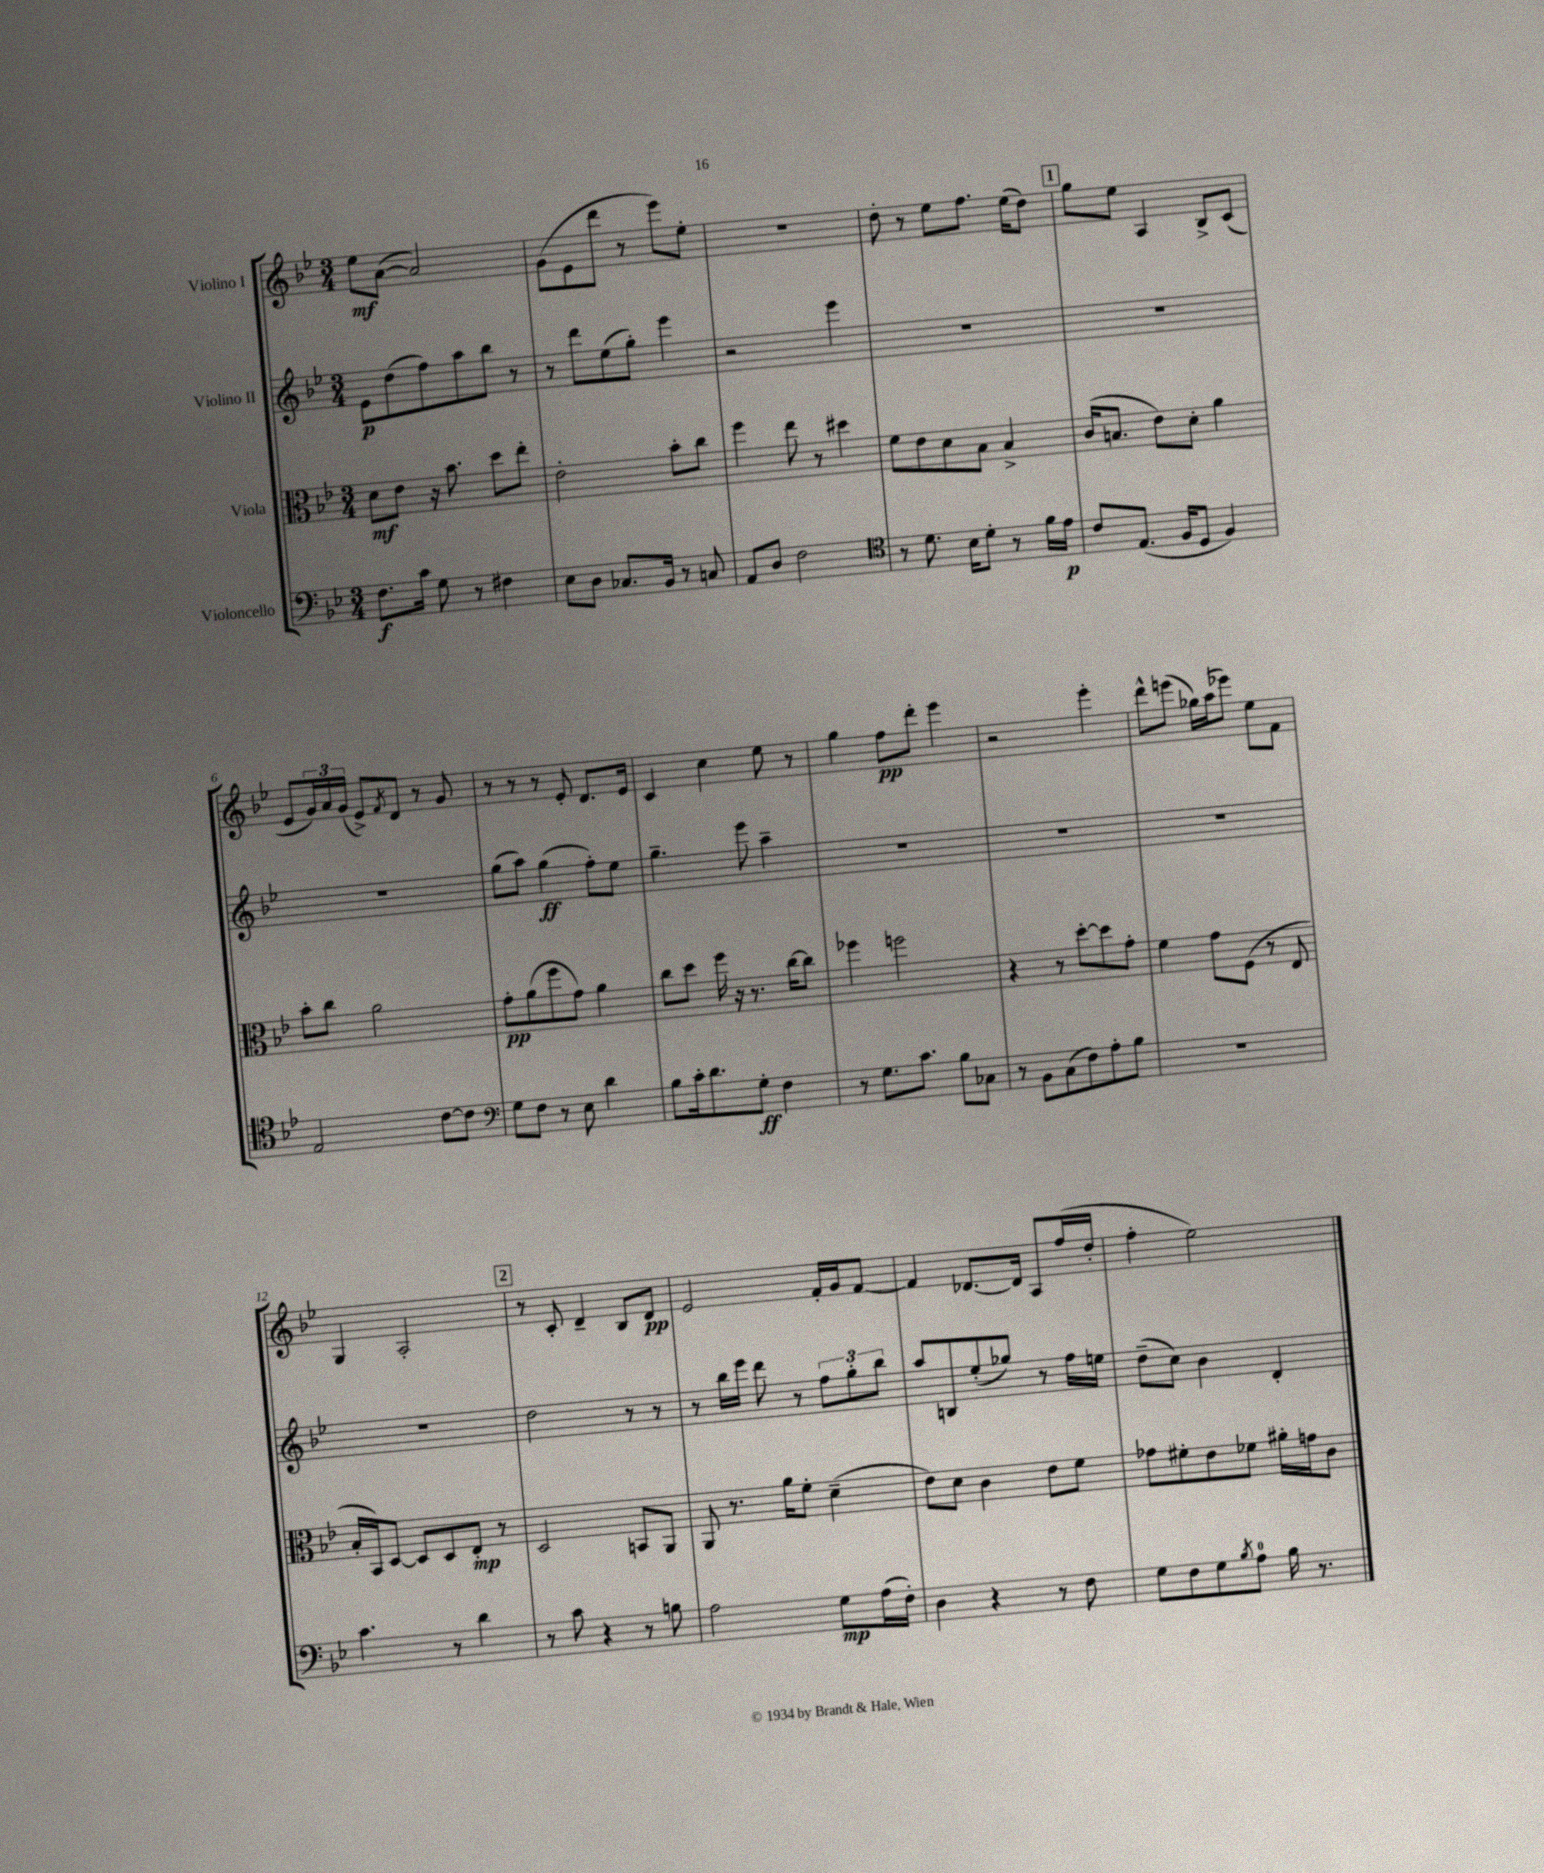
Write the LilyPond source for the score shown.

<<
\new StaffGroup <<
\new Staff = "s0" \with { instrumentName = "Violino I" } {
    \clef treble \key bes \major \numericTimeSignature \time 3/4
    ees''8\mf a'8~( a'2) |
    g'8( ees'8 d'''8 r8 ees'''8) ees''8-. |
    R2. |
    d''8-. r8 ees''8 f''8. ees''16( d''8) |
    \mark \markup { \box "1" } g''8 ees''8 a4 bes8-> c'8( |
    ees'8 \tuplet 3/2 { g'16) a'16 g'16( } ees'8->) \acciaccatura { f'8 } d'8 r8 g'8 |
    r8 r8 r8 ees'8-. d'8. ees'16 |
    c'4 c''4 ees''8 r8 |
    g''4 f''8\pp d'''8-. ees'''4 |
    r2 ees'''4-. |
    d'''8-^ e'''8( ges''16) a''16( ees'''8) ees''8 f'8 |
    g4 a2-. |
    \mark \markup { \box "2" } r8 c'8-. d'4-- bes8 d'8\pp |
    ees'2 f'16-. g'16 f'8~ |
    f'4 des'8.~ des'16 a8 f''16( d''16-. |
    f''4-. ees''2) \bar "|." |
}
\new Staff = "s1" \with { instrumentName = "Violino II" } {
    \clef treble \key bes \major \numericTimeSignature \time 3/4
    ees'8\p d''8( f''8) a''8 bes''8 r8 |
    r8 d'''8 ees''8( g''8-.) ees'''4 |
    r2 ees'''4 |
    R2. |
    \mark \markup { \box "1" } R2. |
    R2. |
    g''8( a''8) g''4\ff( f''8-.) ees''8 |
    g''4.-- ees'''8 a''4-- |
    R2. |
    R2. |
    R2. |
    R2. |
    \mark \markup { \box "2" } d''2 r8 r8 |
    r8 bes''16 ees'''16 d'''8 r8 \tuplet 3/2 { f''8 g''8-. bes''8 } |
    a''8 b8 ees''8-.( ges''8) r8 f''16 e''16 |
    d''8--( c''8) bes'4 d'4-. \bar "|." |
}
\new Staff = "s2" \with { instrumentName = "Viola" } {
    \clef alto \key bes \major \numericTimeSignature \time 3/4
    d'8\mf ees'8 r16 bes'8. d''8 ees''8-. |
    ees'2-. bes'8-. c''8 |
    f''4 ees''8 r8 dis''4 |
    f'8 ees'8 d'8 bes8 bes4-> |
    \mark \markup { \box "1" } c'16( b8. ees'8) d'8-. a'4 |
    bes'8-. c''8 a'2 |
    g'8-.\pp a'8( f''8 g'8) a'4 |
    c''8 d''8 f''16 r16 r8. c''16~ c''8 |
    fes''4 f''2 |
    r4 r8 d''8~-. d''8 g'8-. |
    f'4 g'8 f8( r8 ees8 |
    bes16-. bes,16) d8~ d8 d8 ees8-.\mp r8 |
    \mark \markup { \box "2" } d2 b,8 a,8 |
    a,8 r8. a'16 f'8-. d'4--( |
    ees'8) d'8 c'4 ees'8 f'8 |
    ges'8 fis'8-. ees'8 fes'8 ais'16-. g'16 c'8 \bar "|." |
}
\new Staff = "s3" \with { instrumentName = "Violoncello" } {
    \clef bass \key bes \major \numericTimeSignature \time 3/4
    f8.\f c'16 g8 r8 fis4 |
    ees8 d8 ces8. bes,16 r8 c8 |
    a,8 d8 f2 |
    \clef tenor r8 d'8. bes16 d'8-. r8 f'16 ees'16\p |
    \mark \markup { \box "1" } c'8 ees8.( f16 d8 f4) |
    ees2 c'8~ c'8 |
    \clef bass g8 f8 r8 ees8 d'4 |
    bes8 c'16-. d'8. g8-.\ff f4 |
    r8 g8. c'8. bes8 ces8 |
    r8 bes,8 c8( f8) a8-. bes8 |
    R2. |
    c'4. r8 d'4 |
    \mark \markup { \box "2" } r8 c'8 r4 r8 b8 |
    a2 g8\mp a16( f16-.) |
    d4 r4 r8 f8 |
    g8 f8 g8 \acciaccatura { bes8 } a8-0 bes16 r8. \bar "|." |
}
>>
>>
